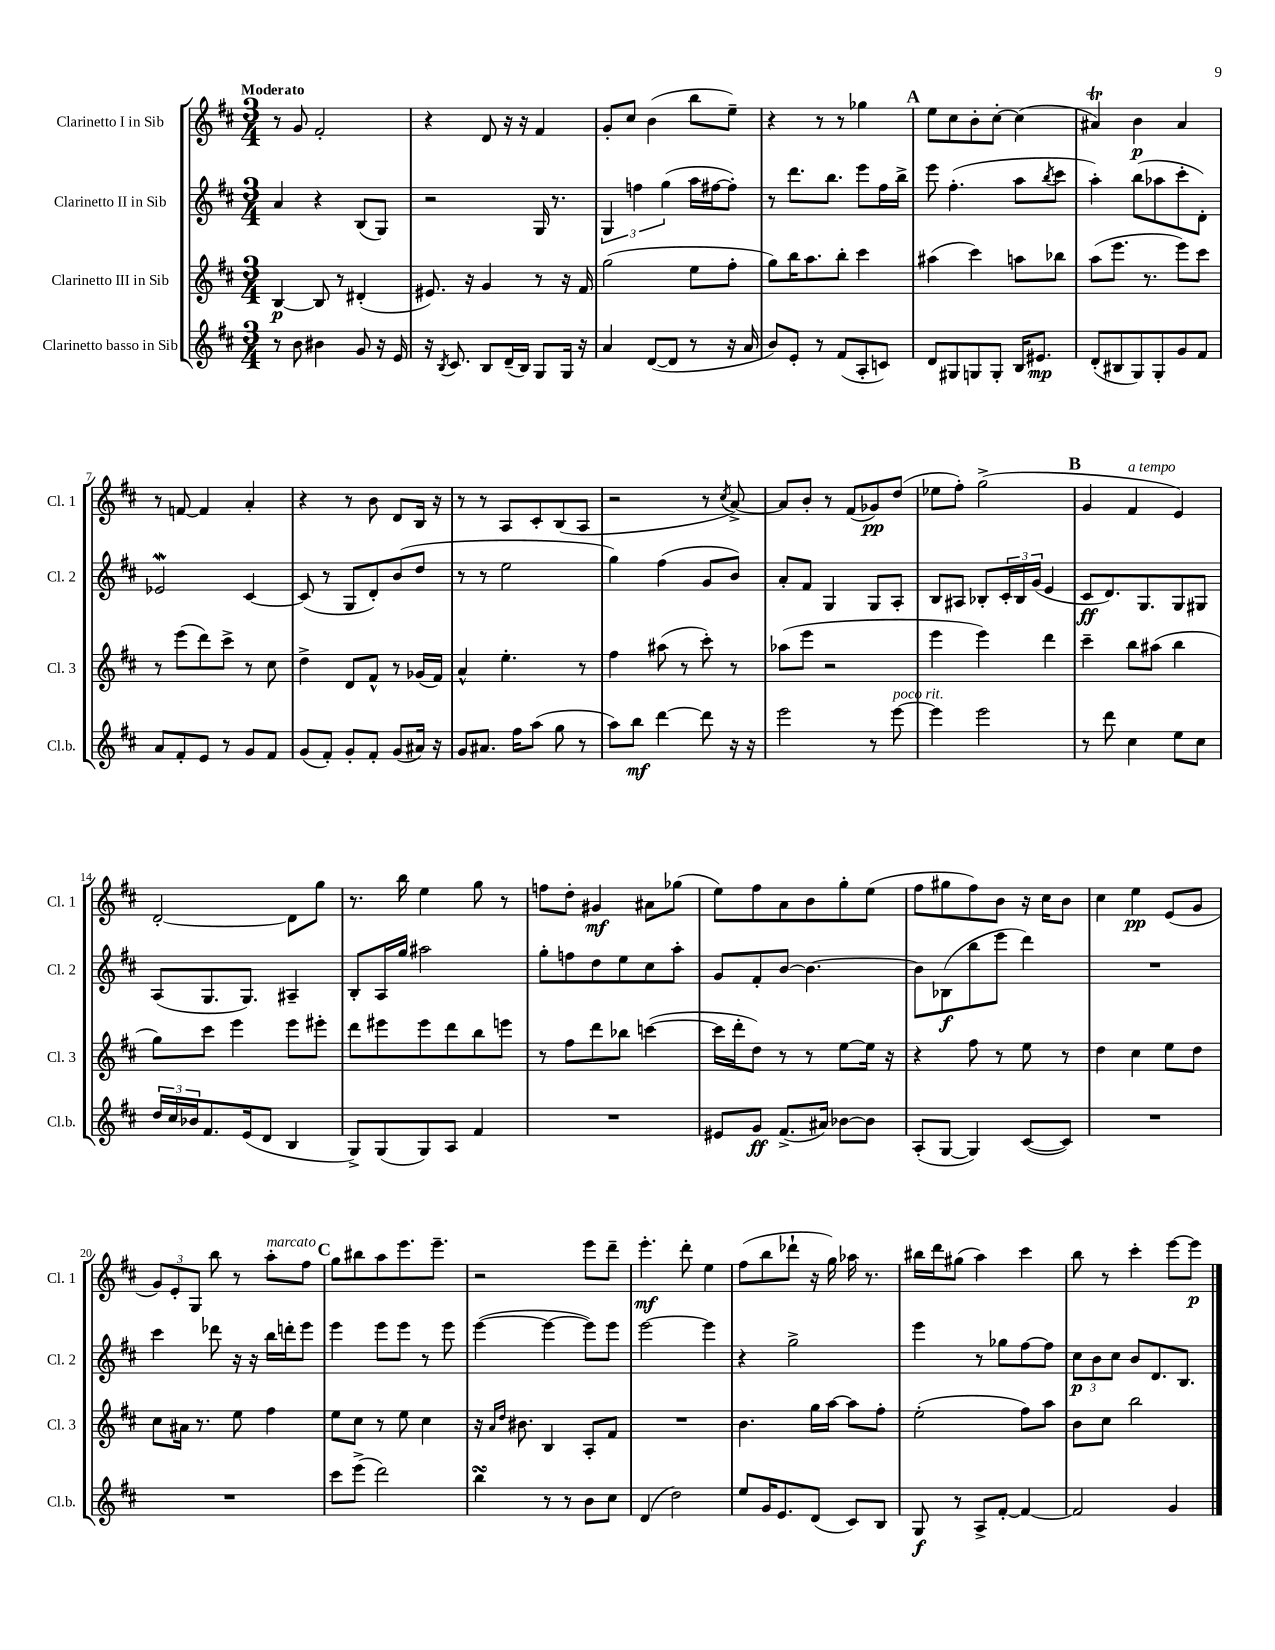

**kern	**dynam	**kern	**dynam	**kern	**dynam	**kern	**dynam
*part4	*part4	*part3	*part3	*part2	*part2	*part1	*part1
*staff4	*staff4	*staff3	*staff3	*staff2	*staff2	*staff1	*staff1
*I"Clarinetto basso in Sib	*	*I"Clarinetto III in Sib	*	*I"Clarinetto II in Sib	*	*I"Clarinetto I in Sib	*
*I'Cl.b.	*	*I'Cl. 3	*	*I'Cl. 2	*	*I'Cl. 1	*
*clefG2	*	*clefG2	*	*clefG2	*	*clefG2	*
*k[f#c#]	*	*k[f#c#]	*	*k[f#c#]	*	*k[f#c#]	*
*M3/4	*	*M3/4	*	*M3/4	*	*M3/4	*
=1	=1	=1	=1	=1	=1	=1	=1
!	!	!	!	!	!	!LO:TX:a:B:t=Moderato	!
8r	.	[4B/	p	4a/	.	8r	.
8b\	.	.	.	.	.	8g/	.
4b#X\	.	8B/]	.	4r	.	2f#'/	.
.	.	8r	.	.	.	.	.
8g/	.	(4d#X'/	.	(8B/L	.	.	.
16r	.	.	.	8G/J)	.	.	.
16e/	.	.	.	.	.	.	.
=2	=2	=2	=2	=2	=2	=2	=2
16r	.	8.e#X/)	.	2r	.	4r	.
8qB/	.	.	.	.	.	.	.
8.c#/	.	.	.	.	.	.	.
.	.	16r	.	.	.	.	.
8B/L	.	4g/	.	.	.	8d/	.
(16d~/L	.	.	.	.	.	16r	.
16B/JJ)	.	.	.	.	.	16r	.
8G/L	.	8r	.	16G/	.	4f#/	.
.	.	.	.	8.r	.	.	.
16G/Jk	.	16r	.	.	.	.	.
16r	.	16f#/	.	.	.	.	.
=3	=3	=3	=3	=3	=3	=3	=3
4a/	.	(2gg\	.	6G/	.	8g'/L	.
.	.	.	.	.	.	8cc#/J	.
.	.	.	.	6ffn\	.	.	.
([8d/L	.	.	.	.	.	(4b\	.
.	.	.	.	(6gg\	.	.	.
8d/J]	.	.	.	.	.	.	.
8r	.	8ee\L	.	16aa\LL	.	8bb\L	.
.	.	.	.	[16ff#X\J	.	.	.
16r	.	8ff#'\J	.	8ff#'\J])	.	8ee~\J)	.
16a/	.	.	.	.	.	.	.
=4	=4	=4	=4	=4	=4	=4	=4
8b/L)	.	8gg\L)	.	8r	.	4r	.
8e'/J	.	16bb\K	.	8.ddd\L	.	.	.
.	.	8.aa\	.	.	.	.	.
8r	.	.	.	.	.	8r	.
.	.	.	.	8.bb\J	.	.	.
(8f#/L	.	8bb'\J	.	.	.	8r	.
8A'/	.	4ccc#\	.	8eee\L	.	4gg-X\	.
8cn/J)	.	.	.	16ff#\L	.	.	.
.	.	.	.	16bb^\JJ	.	.	.
!!LO:REH:place=s1:t=A
=5	=5	=5	=5	=5	=5	=5	=5
8d/L	.	(4aa#X\	.	8eee\	.	8ee\L	.
8G#X/	.	.	.	(4.ff#'\	.	8cc#\	.
8Gn/	.	4ccc#\)	.	.	.	8b'\	.
8G'/J	.	.	.	.	.	[8cc#'\J	.
16B/KL	.	8aan\L	.	8aa\L	.	(4cc#\]	.
8.e#X/J	mp	.	.	.	.	.	.
.	.	.	.	8qbb/	.	.	.
.	.	8bb-X\J	.	8ccc#\J	.	.	.
=6	=6	=6	=6	=6	=6	=6	=6
(8d'/L	.	(8aa\L	.	4aa'\)	.	4a#Xt/)	.
8B#X/	.	8.eee\J	.	.	.	.	.
8G/)	.	.	.	(8bb\L	.	4b\	p
.	.	8.r	.	.	.	.	.
8G'/	.	.	.	8aa-X\	.	.	.
8g/	.	8eee\L)	.	8ccc#'\	.	4a#/	.
8f#/J	.	8ccc#\J	.	8d'\J)	.	.	.
!!LO:LB:g=z
=7	=7	=7	=7	=7	=7	=7	=7
8a/L	.	8r	.	2e-Xw/	.	8r	.
8f#'/	.	(8eee\L	.	.	.	[8fn/	.
8e/J	.	8ddd\)	.	.	.	4f/]	.
8r	.	8ccc#^\J	.	.	.	.	.
8g/L	.	8r	.	[4c#/	.	4a'/	.
8f#/J	.	8cc#\	.	.	.	.	.
=8	=8	=8	=8	=8	=8	=8	=8
(8g/L	.	4dd^\	.	(8c#/]	.	4r	.
8f#'/J)	.	.	.	8r	.	.	.
8g'/L	.	8d/L	.	8G/L	.	8r	.
8f#'/J	.	8f#^^/J	.	8d'/)	.	8b\	.
(8g/L	.	8r	.	(8b/	.	8d/L	.
16a#X/Jk)	.	(16g-X/LL	.	8dd/J	.	16B/Jk	.
16r	.	16f#/JJ)	.	.	.	16r	.
=9	=9	=9	=9	=9	=9	=9	=9
8g/L	.	4a^^/	.	8r	.	8r	.
8.a#X/J	.	.	.	8r	.	8r	.
.	.	4.ee'\	.	2ee\	.	8A/L	.
16ff#\KL	.	.	.	.	.	.	.
(8aa\J	.	.	.	.	.	8c#'/	.
8gg\	.	.	.	.	.	(8B/	.
8r	.	8r	.	.	.	8A/J	.
=10	=10	=10	=10	=10	=10	=10	=10
8aa\L)	.	4ff#\	.	4gg\)	.	2r	.
8bb\J	mf	.	.	.	.	.	.
[4ddd\	.	(8aa#X\	.	(4ff#\	.	.	.
.	.	8r	.	.	.	.	.
8ddd\]	.	8ccc#'\)	.	8g/L	.	8r	.
.	.	.	.	.	.	8qcc#/	.
16r	.	8r	.	8b/J)	.	[8a^/)	.
16r	.	.	.	.	.	.	.
=11	=11	=11	=11	=11	=11	=11	=11
2eee\	.	(8aa-X\L	.	8a'/L	.	8a/L]	.
.	.	8eee\J	.	8f#/J	.	8b'/J	.
.	.	2r	.	4G/	.	8r	.
.	.	.	.	.	.	(8f#/L	.
8r	.	.	.	8G/L	.	8g-X/)	pp
!LO:TX:a:i:t=poco rit.	!	!	!	!	!	!	!
[8eee\	.	.	.	8A'/J	.	(8dd/J	.
=12	=12	=12	=12	=12	=12	=12	=12
4eee\]	.	4eee\	.	8B/L	.	8ee-X\L	.
.	.	.	.	8A#X/J	.	8ff#'\J)	.
2eee\	.	4eee\)	.	8B-X'/L	.	(2gg^\	.
.	.	.	.	24c#'/L	.	.	.
.	.	.	.	24B-/	.	.	.
.	.	.	.	(24g/JJ	.	.	.
.	.	4ddd\	.	4e/	.	.	.
!!LO:REH:place=s1:t=B
=13	=13	=13	=13	=13	=13	=13	=13
8r	.	4ccc#~\	.	8c#/L	ff	4g/	.
8ddd\	.	.	.	8.d/)	.	.	.
!	!	!	!	!	!	!LO:TX:a:i:t=a tempo	!
4cc#\	.	8bb\L	.	.	.	4f#/	.
.	.	.	.	8.G/	.	.	.
.	.	(8aa#X\J	.	.	.	.	.
8ee\L	.	4bb\	.	8G/	.	4e/)	.
8cc#\J	.	.	.	8G#X/J	.	.	.
!!LO:LB:g=z
=14	=14	=14	=14	=14	=14	=14	=14
24dd/LL	.	8gg\L)	.	(8A/L	.	[2d'/	.
24cc#/	.	.	.	.	.	.	.
24b-X/J	.	.	.	.	.	.	.
8.f#/	.	8ccc#\J	.	8.G/	.	.	.
.	.	4eee\	.	.	.	.	.
(16e/k	.	.	.	8.G/J)	.	.	.
8d/J	.	.	.	.	.	.	.
4B/	.	8eee\L	.	4A#X~/	.	8d\L]	.
.	.	8eee#X'\J	.	.	.	8gg\J	.
=15	=15	=15	=15	=15	=15	=15	=15
8G^/L)	.	8ddd\L	.	8B'/L	.	8.r	.
(8G/	.	8eee#X\	.	16A/L	.	.	.
.	.	.	.	16gg/JJ	.	16bb\	.
8G/)	.	8eee#\	.	2aa#X\	.	4ee\	.
8A/J	.	8ddd\	.	.	.	.	.
4f#/	.	8bb\	.	.	.	8gg\	.
.	.	8eeen\J	.	.	.	8r	.
=16	=16	=16	=16	=16	=16	=16	=16
2.r	.	8r	.	8gg'\L	.	8ffn\L	.
.	.	8ff#\L	.	8ffn\	.	8dd'\J	.
.	.	8ddd\	.	8dd\	.	4g#X/	mf
.	.	8bb-X\J	.	8ee\	.	.	.
.	.	([4cccn\	.	8cc#\	.	8a#X\L	.
.	.	.	.	8aa'\J	.	(8gg-X\J	.
=17	=17	=17	=17	=17	=17	=17	=17
8e#X/L	.	16ccc\LL]	.	8g/L	.	8ee\L)	.
.	.	16ddd'\J	.	.	.	.	.
8g/J	ff	8dd\J)	.	8f#'/	.	8ff#\	.
(8.f#^/L	.	8r	.	[8b/J	.	8a\	.
.	.	8r	.	4.b\_	.	8b\	.
16a#X/Jk)	.	.	.	.	.	.	.
[8b-X\L	.	[8ee\L	.	.	.	8gg'\	.
8b-\J]	.	16ee\Jk]	.	.	.	(8ee\J	.
.	.	16r	.	.	.	.	.
=18	=18	=18	=18	=18	=18	=18	=18
(8A'/L	.	4r	.	8b\L]	.	8ff#\L	.
[8G/J	.	.	.	(8B-X\	f	8gg#X\	.
4G/])	.	8ff#\	.	8bb\	.	8ff#\)	.
.	.	8r	.	8eee\J	.	8b\J	.
([8c#/L	.	8ee\	.	4ddd\)	.	16r	.
.	.	.	.	.	.	16cc#\KL	.
8c#/J])	.	8r	.	.	.	8b\J	.
=19	=19	=19	=19	=19	=19	=19	=19
2.r	.	4dd\	.	2.r	.	4cc#\	.
.	.	4cc#\	.	.	.	4ee\	pp
.	.	8ee\L	.	.	.	(8e/L	.
.	.	8dd\J	.	.	.	8g/J	.
!!LO:LB:g=z
=20	=20	=20	=20	=20	=20	=20	=20
2.r	.	8cc#\L	.	4ccc#\	.	12g/L)	.
.	.	.	.	.	.	12e'/	.
.	.	16a#X\Jk	.	.	.	.	.
.	.	.	.	.	.	12G/J	.
.	.	8.r	.	.	.	.	.
.	.	.	.	8ddd-X\	.	8bb\	.
.	.	8ee\	.	16r	.	8r	.
.	.	.	.	16r	.	.	.
!	!	!	!	!	!	!LO:TX:a:i:t=marcato	!
.	.	4ff#\	.	16bb\LL	.	8aa'\L	.
.	.	.	.	16dddn'\J	.	.	.
.	.	.	.	8eee\J	.	8ff#\J	.
!!LO:REH:place=s1:t=C
=21	=21	=21	=21	=21	=21	=21	=21
8ccc#\L	.	8ee\L	.	4eee\	.	8gg\L	.
(8eee^\J	.	8cc#\J	.	.	.	8bb#X\	.
2ddd\)	.	8r	.	8eee\L	.	8aa\	.
.	.	8ee\	.	8eee\J	.	8.eee\	.
.	.	4cc#\	.	8r	.	.	.
.	.	.	.	.	.	8.eee~\J	.
.	.	.	.	8eee\	.	.	.
=22	=22	=22	=22	=22	=22	=22	=22
4bbsSSS\	.	16r	.	([4eee\	.	2r	.
.	.	16qqa/LL	.	.	.	.	.
.	.	16qqdd/JJ	.	.	.	.	.
.	.	8.b#X\	.	.	.	.	.
8r	.	4B/	.	4eee\_	.	.	.
8r	.	.	.	.	.	.	.
8b\L	.	8A'/L	.	8eee\L])	.	8eee\L	.
8cc#\J	.	8f#/J	.	8eee\J	.	8ddd~\J	.
=23	=23	=23	=23	=23	=23	=23	=23
(4d/	.	2.r	.	[2eee\	.	4.eee'\	mf
2dd\)	.	.	.	.	.	.	.
.	.	.	.	.	.	8ddd'\	.
.	.	.	.	4eee\]	.	4ee\	.
=24	=24	=24	=24	=24	=24	=24	=24
8ee/L	.	4.b\	.	4r	.	(8ff#\L	.
16g/K	.	.	.	.	.	8bb\	.
8.e/	.	.	.	.	.	.	.
.	.	.	.	2gg^\	.	8ddd-X`\J	.
(8d/J	.	16gg\LL	.	.	.	16r	.
.	.	[16aa\JJ	.	.	.	16gg\)	.
8c#/L)	.	8aa\L]	.	.	.	16aa-X\	.
.	.	.	.	.	.	8.r	.
8B/J	.	8ff#'\J	.	.	.	.	.
=25	=25	=25	=25	=25	=25	=25	=25
8G/	f	(2ee'\	.	4eee\	.	16bb#X\LL	.
.	.	.	.	.	.	16ddd\J	.
8r	.	.	.	.	.	(8gg#X\J	.
8A^/L	.	.	.	8r	.	4aa\)	.
[8f#'/J	.	.	.	8gg-X\L	.	.	.
4f#/_	.	8ff#\L)	.	[8ff#\	.	4ccc#\	.
.	.	8aa\J	.	8ff#\J]	.	.	.
=26	=26	=26	=26	=26	=26	=26	=26
2f#/]	.	8b\L	.	12cc#\L	p	8bb\	.
.	.	.	.	12b\	.	.	.
.	.	8cc#\J	.	.	.	8r	.
.	.	.	.	12cc#\J	.	.	.
.	.	2bb\	.	8b/L	.	4ccc#'\	.
.	.	.	.	8.d/	.	.	.
4g/	.	.	.	.	.	[8eee\L	.
.	.	.	.	8.B/J	.	.	.
.	.	.	.	.	.	8eee\J]	p
==	==	==	==	==	==	==	==
*-	*-	*-	*-	*-	*-	*-	*-
